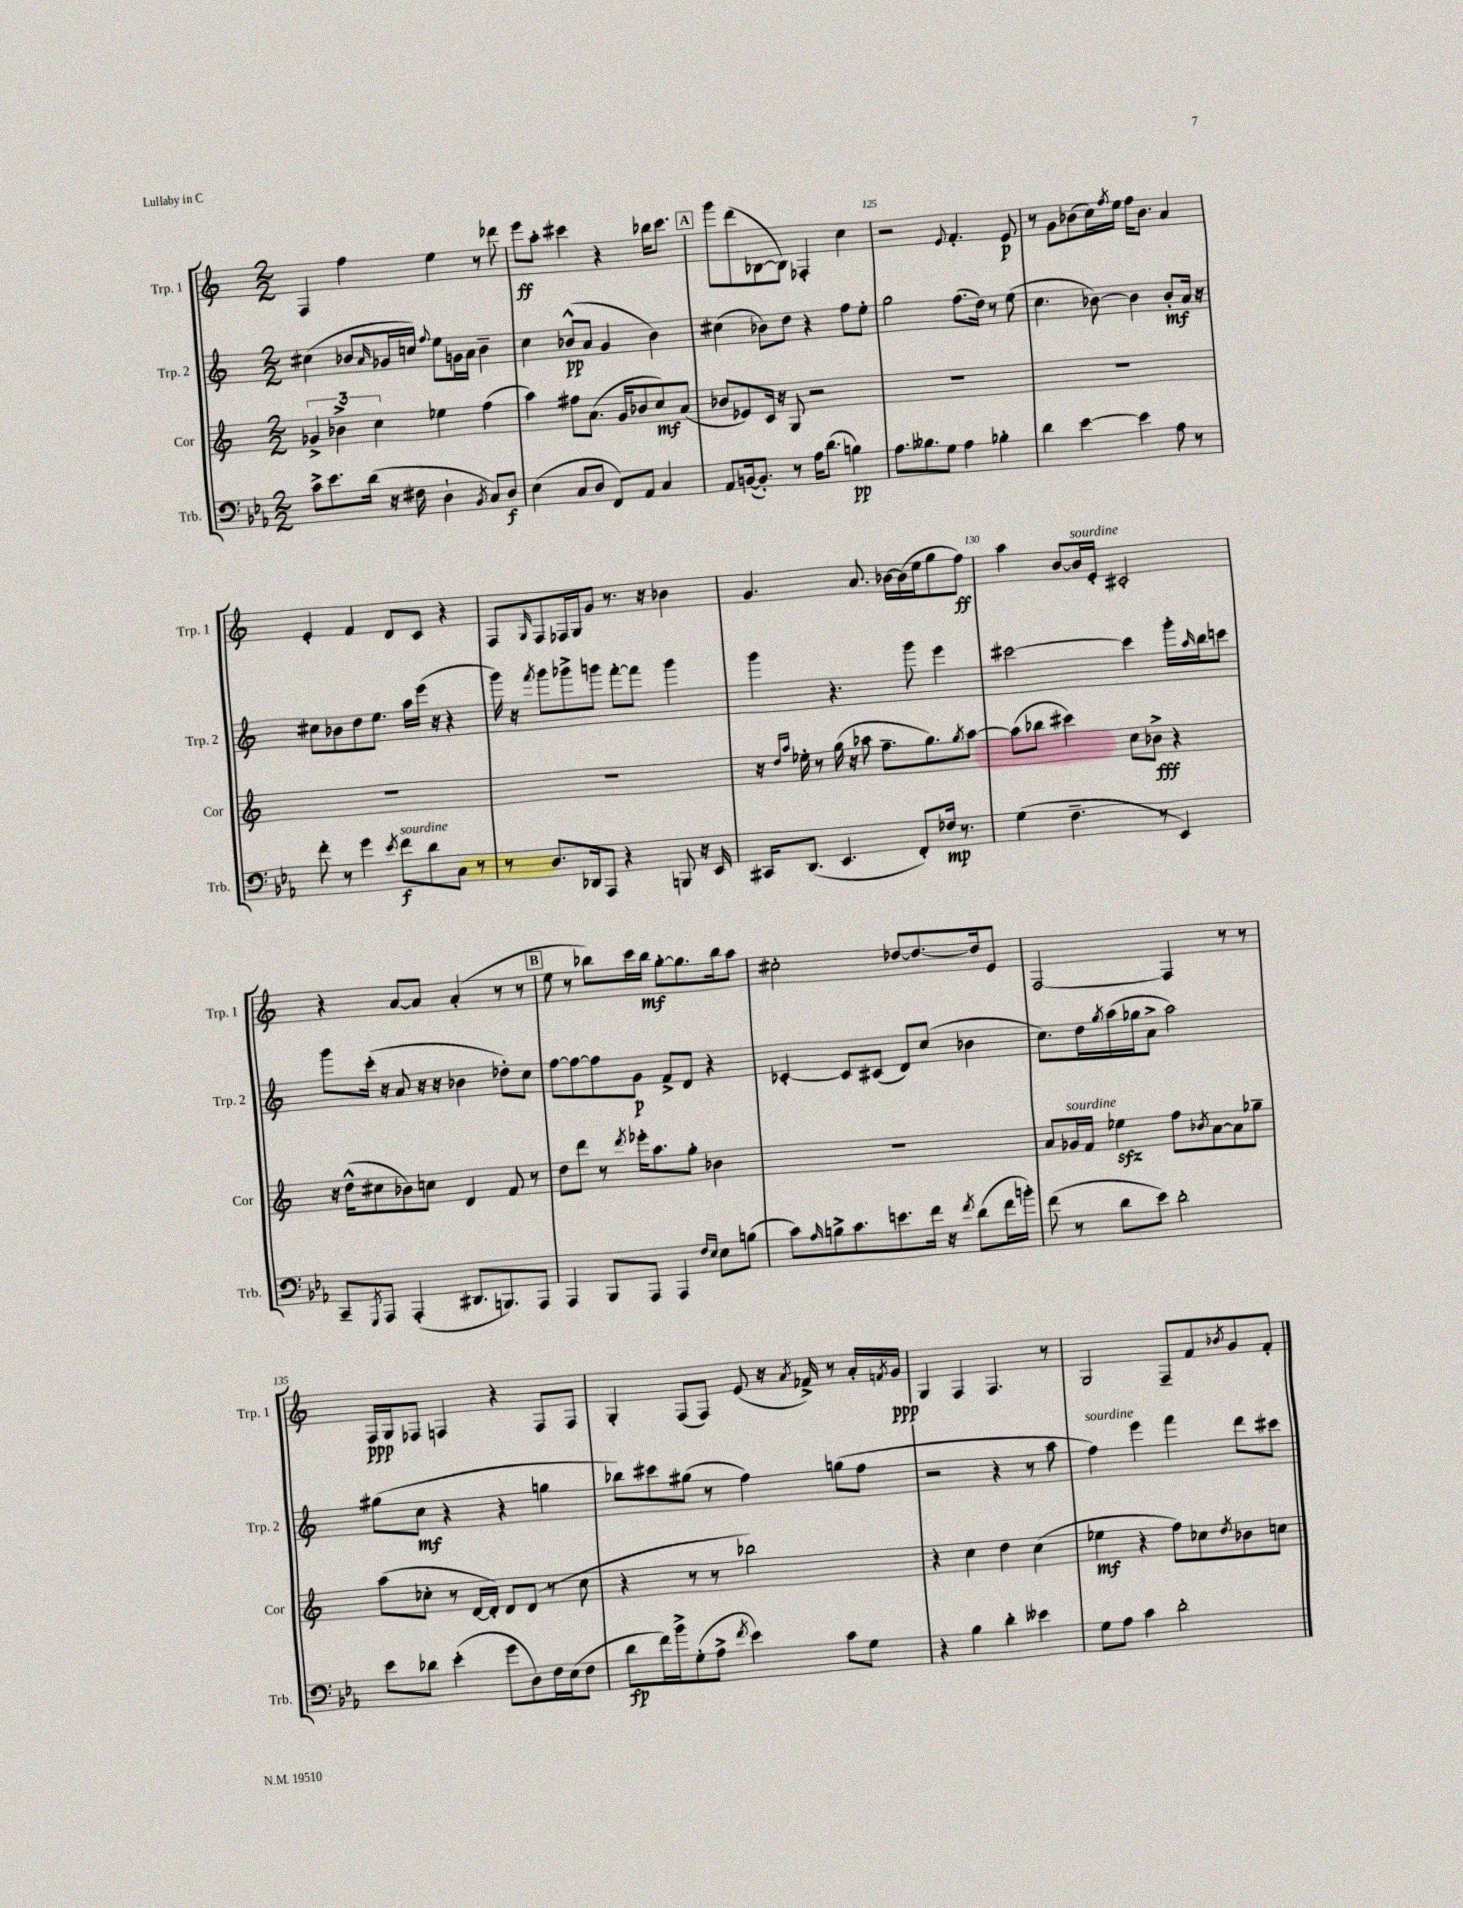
<<
\new StaffGroup <<
\new Staff = "s0" \with { instrumentName = "Trp. 1" shortInstrumentName = "Trp. 1" } {
    \clef treble \key c \major \numericTimeSignature \time 2/2
    f4 f''4 e''4 r8 des'''8 |
    e'''8\ff a''8-. cis'''4 r4 bes''16 cis'''8. |
    \mark \markup { \box "A" } g'''8 d'''8( bes8~ bes8) fes4-. c''4 |
    r2 \appoggiatura { e'8 } f'4.-. e'8\p |
    r8 g'8 bes'8( c''16) \acciaccatura { f''8 } e''16 f''16 bes'8. a'4 |
    e'4-. f'4 d'8 c'8 r4 |
    f8 \grace { g16 } f8 fes16 g16 g'8 r8. r16 bes'4 |
    g'4. a'8. bes'16~ bes'16( e''16 g''8 f''8\ff) |
    a''4 b'8~ b'16^\markup { \italic "sourdine" } e'16-. cis'2-. |
    r4 a'8~ a'8 a'4-.( r8 r8 |
    \mark \markup { \box "B" } e''8 r8 bes''8) c'''16 bes''16\mf g''8~-. g''8. bes''16 a''8 |
    cis''2-. des''8~ des''8.~ des''16 e'8 |
    f2~ f4 r8 r8 |
    f16\ppp g16 fes8 f4 r4 f8 f8 |
    g4-. f8( f8) e'8( r16 \acciaccatura { a'8 } fes'16->) r8 a'16-. \acciaccatura { f'8 } g'16\ppp |
    g4 f4 f4. r8 |
    g2 f8-- f'8 \acciaccatura { bes'8 } g'8 f'8-. \bar "|." |
}
\new Staff = "s1" \with { instrumentName = "Trp. 2" shortInstrumentName = "Trp. 2" } {
    \clef treble \key c \major \numericTimeSignature \time 2/2
    cis''4( bes'8 \grace { a'16 } ges'16 c''16) \appoggiatura { f''8 } e''8 g'16 a'16 bes'4-- |
    c''4 bes'8-^\pp( a'8 g'4 bes'4) |
    \mark \markup { \box "A" } cis''4( bes'8) d''8 r4 f''8 e''8-. |
    g''2 f''8.( d''16) r8 e''8( |
    c''4. bes'8~) bes'4 bes'8-.\mf a'16 r16 |
    cis''8 bes'8 d''8 e''8. a''16 e'''16( r16 r4 |
    g'''16) r16 \acciaccatura { f'''8 } g'''8 ges'''8-> g'''8 f'''8~-. f'''8 g'''4 |
    g'''4 r4. g'''8 e'''4 |
    cis'''2~ cis'''4 g'''16-. \grace { a''16 } b''16 c'''8 |
    g'''8 c'''16-.( r16 a'8 r16 r16 bes'4 des''8-.) c''8 |
    \mark \markup { \box "B" } f''8~ f''8~ f''8 g'8\p f'8-> d'8 r4 |
    ces'4~-. ces'8 cis'8( d'8) c''8( bes'4 |
    c''8.) d''16 \acciaccatura { g''8 } a''16( ges''16 a'8-> a''2) |
    gis''8( c''8\mf r4 r4 g''4 |
    bes''8) cis'''8 gis''8( r8 f''4) g''8( f''8 |
    r2 r4 r8 a''8 |
    f''4^\markup { \italic "sourdine" }) e'''4 f'''4 d'''8 cis'''8 \bar "|." |
}
\new Staff = "s2" \with { instrumentName = "Cor" shortInstrumentName = "Cor" } {
    \clef treble \key c \major \numericTimeSignature \time 2/2
    \tuplet 3/2 { ges'4-> bes'4-> c''4 } ees''4 f''4( |
    a''4) fis''8 a'8.( g'16 bes'8 c''8\mf) a'8( |
    \mark \markup { \box "A" } bes'8 ees'8) c'16 r16 g8 r2 |
    R1 |
    R1 |
    R1 |
    R1 |
    r16 \grace { d''16 a''16 } ees''16-. r8 g''16( r16 aes''8 f''8.-- g''8.) \acciaccatura { g''8 } aes''8~ |
    aes''8( bes''8 cis'''4) c''8 bes'8->\fff r4 |
    r16 d''16-^( cis''8 bes'8) c''8 d'4 f'8 r8 |
    \mark \markup { \box "B" } d''8 d'''8 r8 \acciaccatura { d'''8 } ees'''16-. a''8. g''8-. bes'4 |
    R1 |
    a'8 ges'16^\markup { \italic "sourdine" } f'16 ees''4\sfz f''8 \acciaccatura { bes'8 } a'8~ a'8 ges''8-- |
    a''8( ces''8-. r8 d'16~ d'16-.) d'8 d'8( r8 ces''8 |
    r4 r8 r8 bes''2) |
    r4 c''4 d''4 c''4( |
    ees''4\mf r4 f''8) ces''8 \acciaccatura { d''8 } bes'8 c''8 \bar "|." |
}
\new Staff = "s3" \with { instrumentName = "Trb." shortInstrumentName = "Trb." } {
    \clef bass \key ees \major \numericTimeSignature \time 2/2
    c'8-> ees'8. d'16( r16 fis16 d4-! \acciaccatura { bes,8 } c8) d8\f |
    ees4( c8 d8 f,8) aes,8 c4 |
    \mark \markup { \box "A" } aes,8 b,16~( b,8.-.) r8 aes16 d'8.( b4\pp) |
    aes8. beses8. g8 aes4 bes4-. |
    d'4 ees'4~ ees'4 aes8 r8 |
    f'8-. r8 g'4 \acciaccatura { ees'8 } f'8\f^\markup { \italic "sourdine" } d'8 c8 r8 |
    r8 d8. des,16 aes,,8 r4 b,,8 r16 ees,16 |
    cis,16 d,8.( ees,4. f,8-.) fes16\mp r8. |
    g4( f4.-- r8 ees,4) |
    c,8-- \acciaccatura { g,,8 } aes,,8 aes,,4-.( dis,8. b,,8.) aes,,8 |
    \mark \markup { \box "B" } aes,,4 bes,,8 aes,,8 aes,,4 \grace { f16 ees16 } ees8 b8( |
    c'8) \grace { aes16 } b8-> c'8. e'8. f'16 r16 \acciaccatura { f'8 } d'8( f'16 b'16-.) |
    f'8( r8 d'8 ees'8) d'2-. |
    ees'8 des'8 ees'4-.( g'8 d8) f16 ees16( f8 |
    d'8\fp f'16) bes'16-> g8-.( aes8-> \acciaccatura { f'8 } ees'4) c'8 g8 |
    r4 bes4 d'4-. eeses'4 |
    g8 aes8 c'4 d'2-. \bar "|." |
}
>>
>>
\layout { \context { \Score currentBarNumber = #122 \override BarNumber.break-visibility = ##(#f #t #t) barNumberVisibility = #(every-nth-bar-number-visible 5) } }
